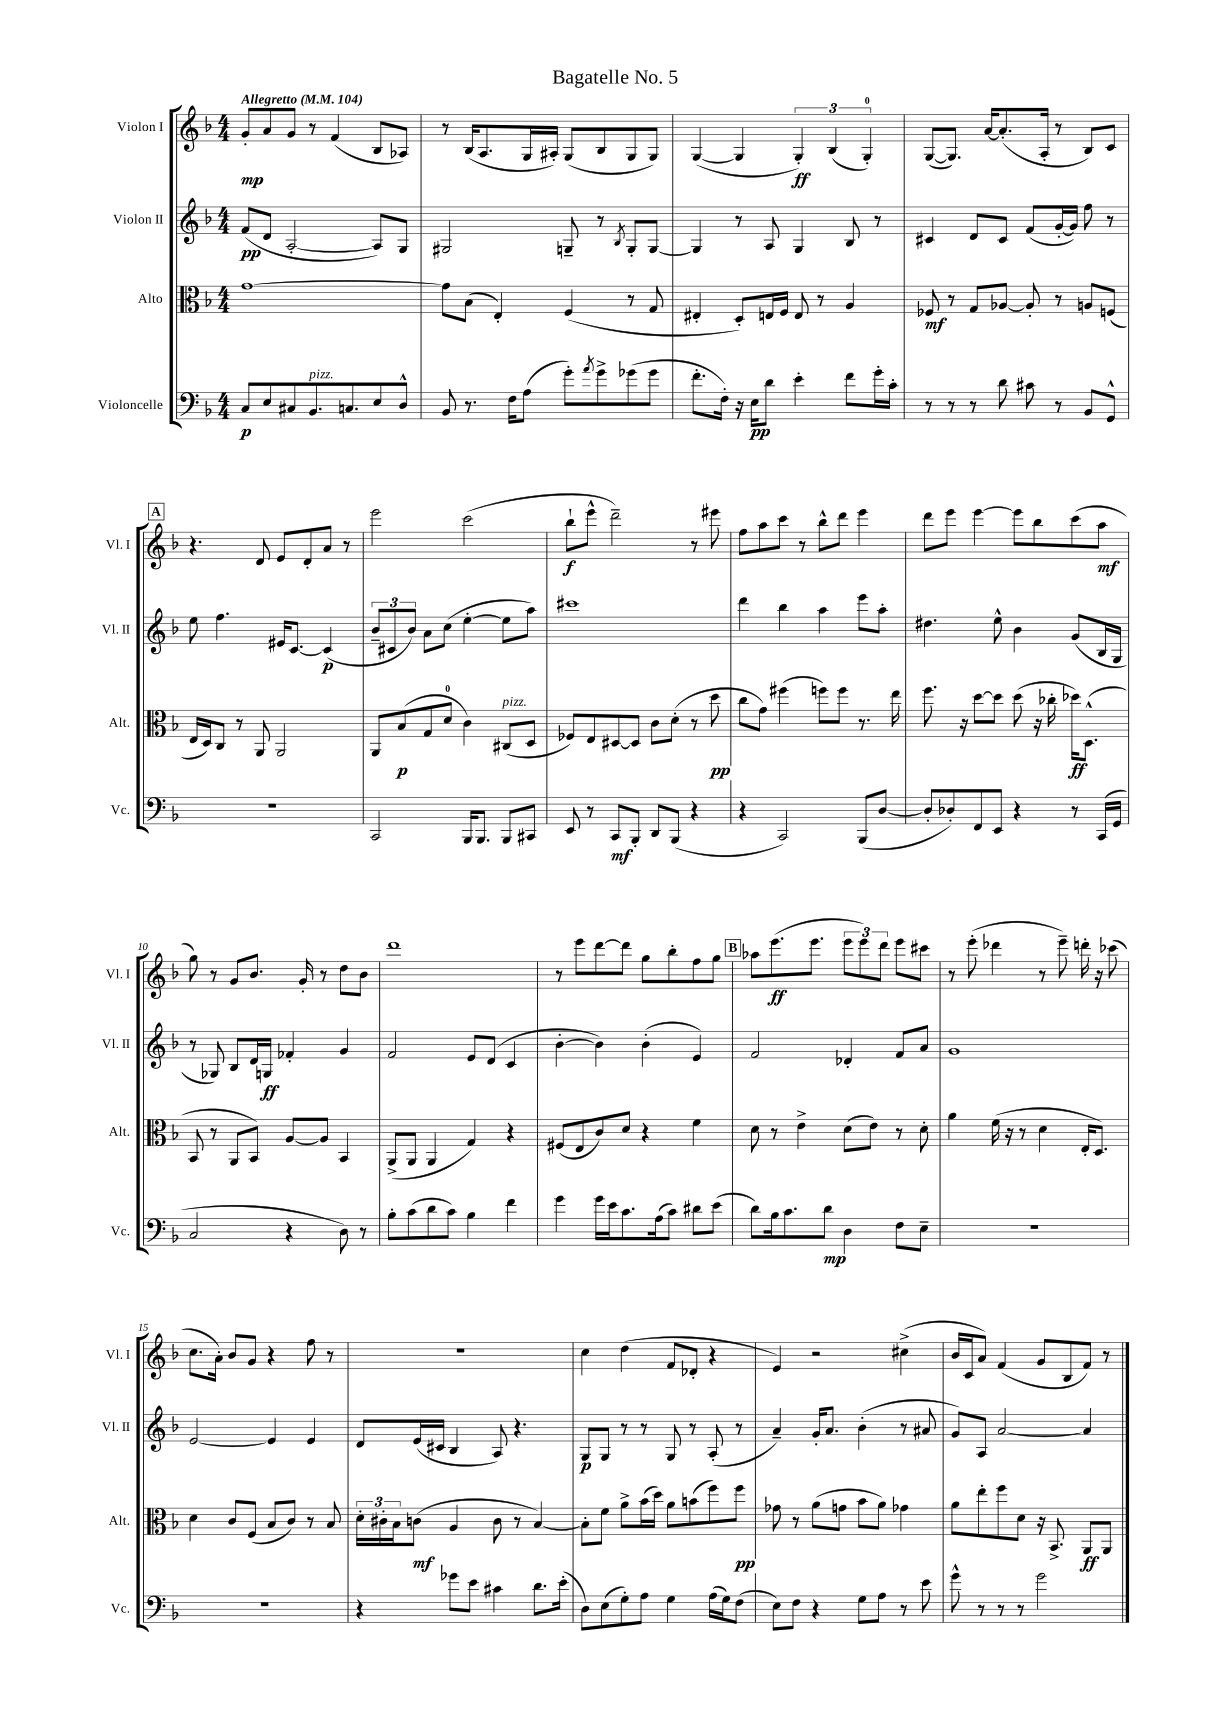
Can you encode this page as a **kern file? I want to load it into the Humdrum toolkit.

**kern	**kern	**kern	**kern
*staff4	*staff3	*staff2	*staff1
*clefF4	*clefC3	*clefG2	*clefG2
*k[b-]	*k[b-]	*k[b-]	*k[b-]
*M4/4	*M4/4	*M4/4	*M4/4
*MM104	*MM104	*MM104	*MM104
8C	[1g	(8f	8g'
8E	.	8d	8a
8C#	.	[2A'	8g
8.BB-	.	.	8r
.	.	.	(4f
8.C	.	.	.
8E	.	8A])	8B-
8D^^	.	8G	8A-)
=	=	=	=
8BB-	8g]	2G#	8r
8.r	(8B-	.	(16B-
.	.	.	8.A
.	4E')	.	.
16F	.	.	.
(8A	.	.	16G
.	.	.	16A#')
8g')	(4F	8G~	(8G
8qa	.	.	.
8g^	.	8r	8B-
.	.	8qB-	.
(8g-	8r	8G'	8G
8g-	8G	[8G	8G)
=	=	=	=
8.f'	4E#'	4G]	([4G
16F')	.	.	.
16r	8D')	8r	4G]
16E	.	.	.
8d	16E	8A	.
.	16F	.	.
4e'	8E	4G	6G')
.	8r	.	.
.	.	.	(6B-
8f	4A	8B-	.
.	.	.	6G')
16g'	.	8r	.
16c'	.	.	.
=	=	=	=
8r	8F-	4c#	([8G
8r	8r	.	8.G])
8r	8G	8d	.
.	.	.	[16a
8d	[8A-	8c#	(8.a']
8c#	8A-']	(8f	.
.	.	.	16A'
8r	8r	[16g'	8r
.	.	16g])	.
8BB-	8A	8ff	8B-)
8GG^^	(8F	8r	8c
=	=	=	=
1r	16E	8ee	4.r
.	16D)	.	.
.	8C	4.ff	.
.	8r	.	.
.	8AA	.	8d
.	2AA	16e#	8e
.	.	[8.c	.
.	.	.	8d'
.	.	(4c]	8a
.	.	.	8r
=	=	=	=
2CC	8AA	12b-~	2eee
.	.	12c#	.
.	(8B-	.	.
.	.	12b-)	.
.	8G	8a	.
.	8d	(8cc	.
16BBB-	4c)	[4ee'	(2ccc
8.BBB-	.	.	.
8BBB-	(8C#	8ee]	.
8CC#	8D	8aa)	.
=	=	=	=
8EE	8F-)	1ccc#	8bb-`
8r	8E	.	8eee^^
8CC	[8D#	.	2ddd~)
8BBB-'	8D#]	.	.
8DD	8c	.	.
(8BBB-	(8d'	.	.
4r	8r	.	8r
.	8dd	.	8eee#
=	=	=	=
4r	8cc	4ddd	8ff
.	8g)	.	8aa
2CC)	(4ff#	4bb-	8ccc
.	.	.	8r
.	8ff)	4aa	8bb-^^
.	8ff	.	8ddd
(8BBB-	8.r	8eee	4eee
[8D	.	8aa'	.
.	16ee	.	.
=	=	=	=
8D']	8.ff	4.dd#	8ddd
8D-')	.	.	8eee
.	16r	.	.
8FF	[8dd	.	[4eee
8EE	8dd]	8ee^^	.
4r	(8dd	4b-	8eee]
.	16r	.	8bb-
.	16cc-'	.	.
8r	16dd-)	(8g	(8ccc
.	(8.D^^	.	.
(16CC	.	16B-	8aa
16GG	.	16G	.
=	=	=	=
2C	8BB-	8r	8gg)
.	8r	8G-)	8r
.	8AA	8B-	8g
.	8BB-)	16d	8.b-
.	.	16G	.
4r	[8A	4f-'	.
.	.	.	16g'
.	8A]	.	8r
8D)	4BB-	4g	8dd
8r	.	.	8b-
=	=	=	=
8B-'	(8AA^	2f	1ddd
(8c	8AA	.	.
8d	4AA	.	.
8c)	.	.	.
4B-	4G)	8e	.
.	.	(8d	.
4f	4r	4c	.
=	=	=	=
4g	(8F#	[4b-'	8r
.	8E	.	8eee
16g	8c)	4b-])	[8ddd
16e	.	.	.
8.c	8d	.	8ddd]
.	4r	(4b-'	8gg
(16A	.	.	.
8c)	.	.	8bb-'
8d#	4f	4e)	8ff
(8e	.	.	8gg
=	=	=	=
8d)	8d	2f	8aa-
16B-	8r	.	(8.eee
8.c	.	.	.
.	4e^	.	.
.	.	.	8.eee
8d	.	.	.
4D	(8d	4d-'	12eee
.	.	.	12eee)
.	8e)	.	.
.	.	.	12ddd
8F	8r	8f	8eee
8E~	8d'	8a	8ccc#
=	=	=	=
1r	4a	1g	8r
.	.	.	(8eee'
.	(16f	.	4ddd-
.	16r	.	.
.	8r	.	.
.	4d	.	8r
.	.	.	8eee~)
.	16E'	.	16ddd'
.	8.D)	.	16r
.	.	.	(8ccc-
=	=	=	=
1r	4d	[2e	8.cc
.	.	.	16a')
.	8c	.	8b-
.	(8F	.	8g
.	8B-	4e]	4r
.	8c)	.	.
.	8r	4e	8ff
.	8B-	.	8r
=	=	=	=
4r	24d'	8d	1r
.	24c#'	.	.
.	24B-	.	.
.	(8c	(16e	.
.	.	16c#	.
8g-	4A	4B-	.
8e	.	.	.
4c#	8c	8A)	.
.	8r	4.r	.
8.d	[4B-)	.	.
(16e'	.	.	.
=	=	=	=
8D)	8B-']	8G	4cc
(8E	8f	8G	.
8G')	8a^	8r	(4dd
8A	(16b-	8r	.
.	16dd)	.	.
4G	8a	8G	8f
.	(8b	8r	8d-'
(16A	8ff)	(8A'	4r
16G)	.	.	.
(8F	8ff	8r	.
=	=	=	=
8E)	8g-	4a~)	4e)
8F	8r	.	.
4r	(8a	16g'	2r
.	.	8.a	.
.	8g	.	.
8G	8b-	(4b-'	.
8A	8a)	.	.
8r	4g-	8r	(4cc#^
8e	.	8a#	.
=	=	=	=
8g^^	8a	8g)	16b-
.	.	.	16c
8r	8ee'	8A	8a)
8r	8ff	[2a	(4f
8r	8d	.	.
2g	16r	.	8g
.	8.BB-^	.	.
.	.	.	8B-
.	8AA	4a]	8f)
.	8AA	.	8r
==	==	==	==
*-	*-	*-	*-
